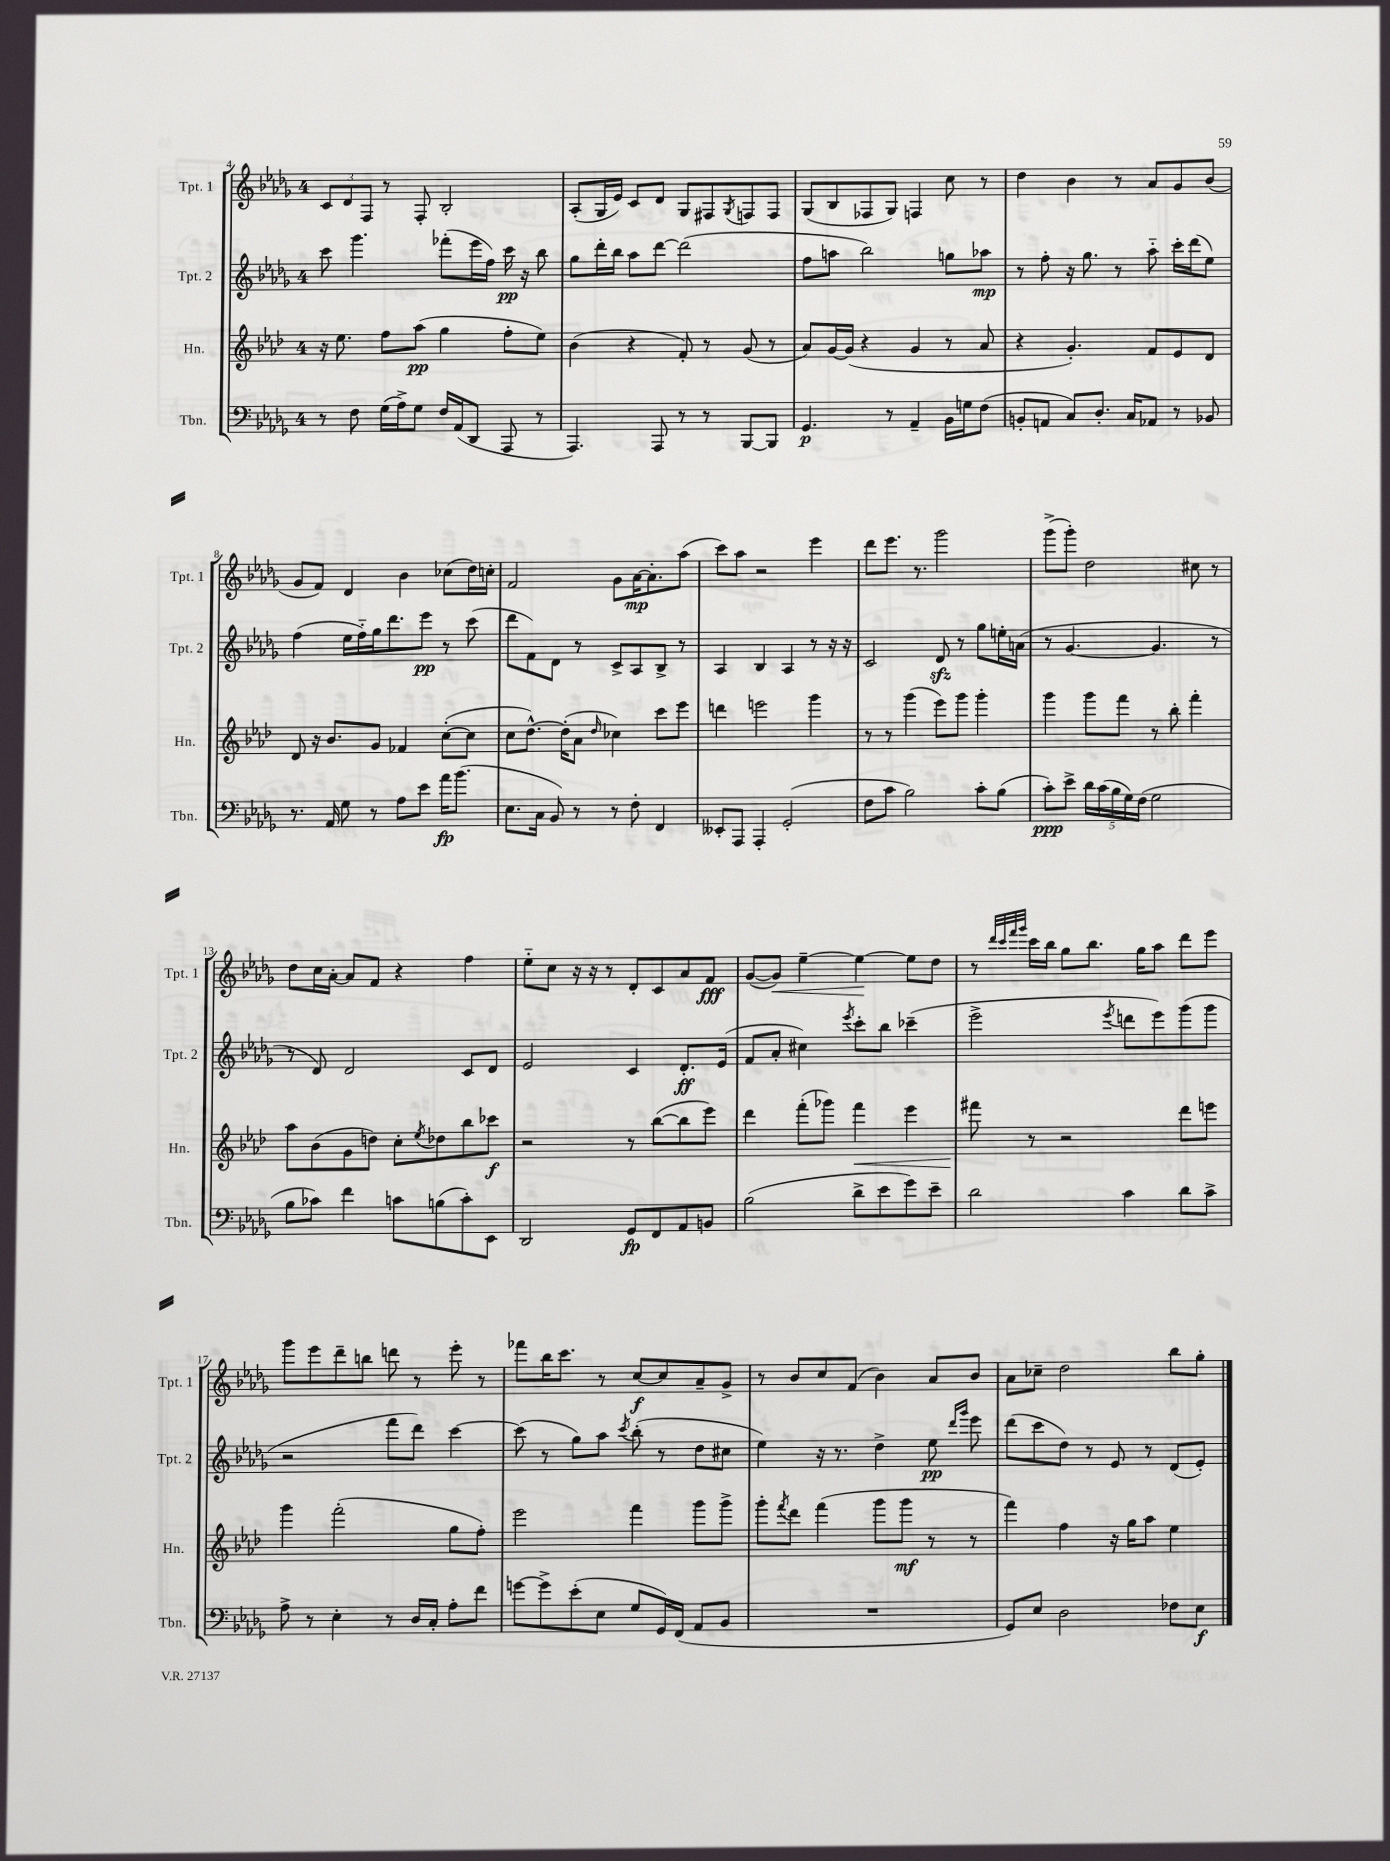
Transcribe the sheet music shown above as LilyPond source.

<<
\new StaffGroup <<
\new Staff = "s0" \with { instrumentName = "Tpt. 1" shortInstrumentName = "Tpt. 1" } {
    \clef treble \key des \major \once \override Staff.TimeSignature.style = #'single-digit \time 4/4
    \tuplet 3/2 { c'8 des'8 f8 } r8 f8-. bes2-. |
    aes8-.( ges16 ees'16) c'8 des'8 ges8 fis8 \acciaccatura { ges8 } f8 f8 |
    ges8( bes8 fes8 ges8) f4 c''8 r8 |
    des''4 bes'4 r8 aes'8 ges'8 bes'8( |
    ges'8 f'8) des'4 bes'4 ces''8( des''16) c''16-. |
    f'2 ges'8 aes'16~\mp aes'8.-. aes''8( |
    c'''8) aes''8 r2 ees'''4 |
    des'''8 ees'''8. r8. ges'''2 |
    ges'''8->( ges'''8-.) des''2 cis''8 r8 |
    des''8 c''16 aes'16~-. aes'8 f'8 r4 f''4 |
    ees''8-_ c''8 r16 r16 r8 des'8-. c'8 aes'8 f'8\fff |
    ges'8~( ges'8\<) ees''4~-- ees''4~\! ees''8 des''8 |
    r8 \grace { des'''32 c'''32 f'''32 ges'''32 } c'''16 bes''16 ges''8 bes''8. ges''16 aes''8 des'''8 ees'''8 |
    ges'''8 ees'''8 des'''8-- b''8 d'''8 r8 ees'''8-. r8 |
    fes'''8 bes''16 c'''8. r8 c''8~\f c''8 aes'8-- ges'8-> |
    r8 bes'8 c''8 f'8( bes'4) aes'8 bes'8 |
    aes'8 ces''8-- des''2 bes''8 ges''8-. \bar "|." |
}
\new Staff = "s1" \with { instrumentName = "Tpt. 2" shortInstrumentName = "Tpt. 2" } {
    \clef treble \key des \major \once \override Staff.TimeSignature.style = #'single-digit \time 4/4
    c'''8 ges'''4. fes'''8-.( ees'''16 f''16) c'''16\pp r16 bes''8 |
    ges''8 des'''16-. bes''16 aes''8 des'''8~ des'''2( |
    f''8 a''8 bes''2) g''8 aes''8\mp |
    r8 f''8-. r16 ges''8. r8 aes''8-_ c'''16-. des'''16( ees''8) |
    f''4( ees''16 f''16-_) ges''16 des'''8. ees'''8\pp r8 c'''8( |
    des'''8 f'8) des'8 r8 c'8-> aes8 bes8-> r8 |
    aes4 bes4 aes4 r8 r16 r16 |
    c'2 des'8\sfz r8 ges''8 e''16-. a'16( |
    r8 ges'4.~ ges'4. r8 |
    r8 des'8) des'2 c'8 des'8 |
    ees'2 c'4 des'8.-.\ff ees'16( |
    f'8 aes'8-. cis''4) \acciaccatura { ees'''8 } c'''8-. bes''8 ces'''4--( |
    ees'''2-> \acciaccatura { ees'''8 } d'''8 ees'''8) ges'''8( ges'''8 |
    r2 f'''8 des'''8) c'''4~ |
    c'''8( r8 ges''8) aes''8 \acciaccatura { c'''8 } bes''8-.( r8 des''8 cis''8 |
    ees''4) r16 r8. des''4-> ees''8\pp \grace { des'''16 ges'''16 } ees'''8 |
    des'''8( c'''8 des''8) r8 ees'8 r8 des'8( ees'8-.) \bar "|." |
}
\new Staff = "s2" \with { instrumentName = "Hn." shortInstrumentName = "Hn." } {
    \clef treble \key aes \major \once \override Staff.TimeSignature.style = #'single-digit \time 4/4
    r16 ees''8. f''8 aes''8\pp( g''4 f''8-. ees''8) |
    bes'4( r4 f'8-.) r8 g'8( r8 |
    aes'8) g'16~ g'16( r4 g'4 r8 aes'8 |
    r4 g'4.-.) f'8 ees'8 des'8 |
    des'8 r16 bes'8. g'8 fes'4 c''8~-.( c''8 |
    c''8 des''8.~-^) des''16-.( aes'8 \grace { des''16 } ces''4) c'''8 ees'''8 |
    d'''4 e'''2 g'''4 |
    r8 r8 g'''4( ees'''8) g'''8 g'''4-. |
    g'''4 g'''8 f'''8 r8 bes''8-. f'''4-. |
    aes''8 bes'8( g'8 d''8) c''8-. \acciaccatura { ees''8 } des''8 bes''8 ces'''8\f |
    r2 r8 bes''8~( bes''8 ees'''8) |
    des'''4 f'''8-.( ges'''8) f'''4\< ees'''4 |
    fis'''8\! r8 r2 des'''8 e'''8 |
    g'''4 f'''2-.( g''8 f''8-.) |
    ees'''2 f'''4 g'''8 g'''8-> |
    g'''8-. \acciaccatura { f'''8 } des'''8 f'''4( g'''8 g'''8\mf r8 r8 |
    f'''4) f''4 r16 g''16 aes''8 ees''4 \bar "|." |
}
\new Staff = "s3" \with { instrumentName = "Tbn." shortInstrumentName = "Tbn." } {
    \clef bass \key des \major \once \override Staff.TimeSignature.style = #'single-digit \time 4/4
    r8 f8 ges16( aes16->) ges8 f16 aes,16( des,8 aes,,8 r8 |
    aes,,4.) aes,,8 r8 r8 bes,,8~ bes,,8 |
    ges,4.\p r8 aes,4-- bes,16 g16 f8( |
    b,8-. a,8 c8) des8.-. c16 aes,8 r8 bes,8 |
    r8. aes,16 ges8 r8 aes8 ees'8 aes'16\fp bes'8.( |
    ees8. c16 bes,8) r8 r8 f8-. f,4 |
    eeses,8-. aes,,8 aes,,4-. ges,2-.( |
    f8 c'8 bes2) c'8-. bes8( |
    c'8-.\ppp) ees'8-> \tuplet 5/4 { des'16 c'16( bes16 ges16) f16( } ges2 |
    bes8 ces'8) f'4 c'8 b8( c'8-.) ees,8 |
    des,2 ges,8\fp f,8 aes,8 b,8 |
    bes2( des'8-> ees'8 ges'8) ees'8-- |
    des'2 c'4 des'8 c'8-> |
    aes8-> r8 ees4-. r8 des16 c16-. aes8-. f'8 |
    g'8~ g'8-> ees'8-.( ees8 ges8 ges,16) f,16( aes,8 bes,8 |
    R1 |
    ges,8) ees8 des2 fes8 ees8\f \bar "|." |
}
>>
>>
\layout { \context { \Score currentBarNumber = #4 } }
